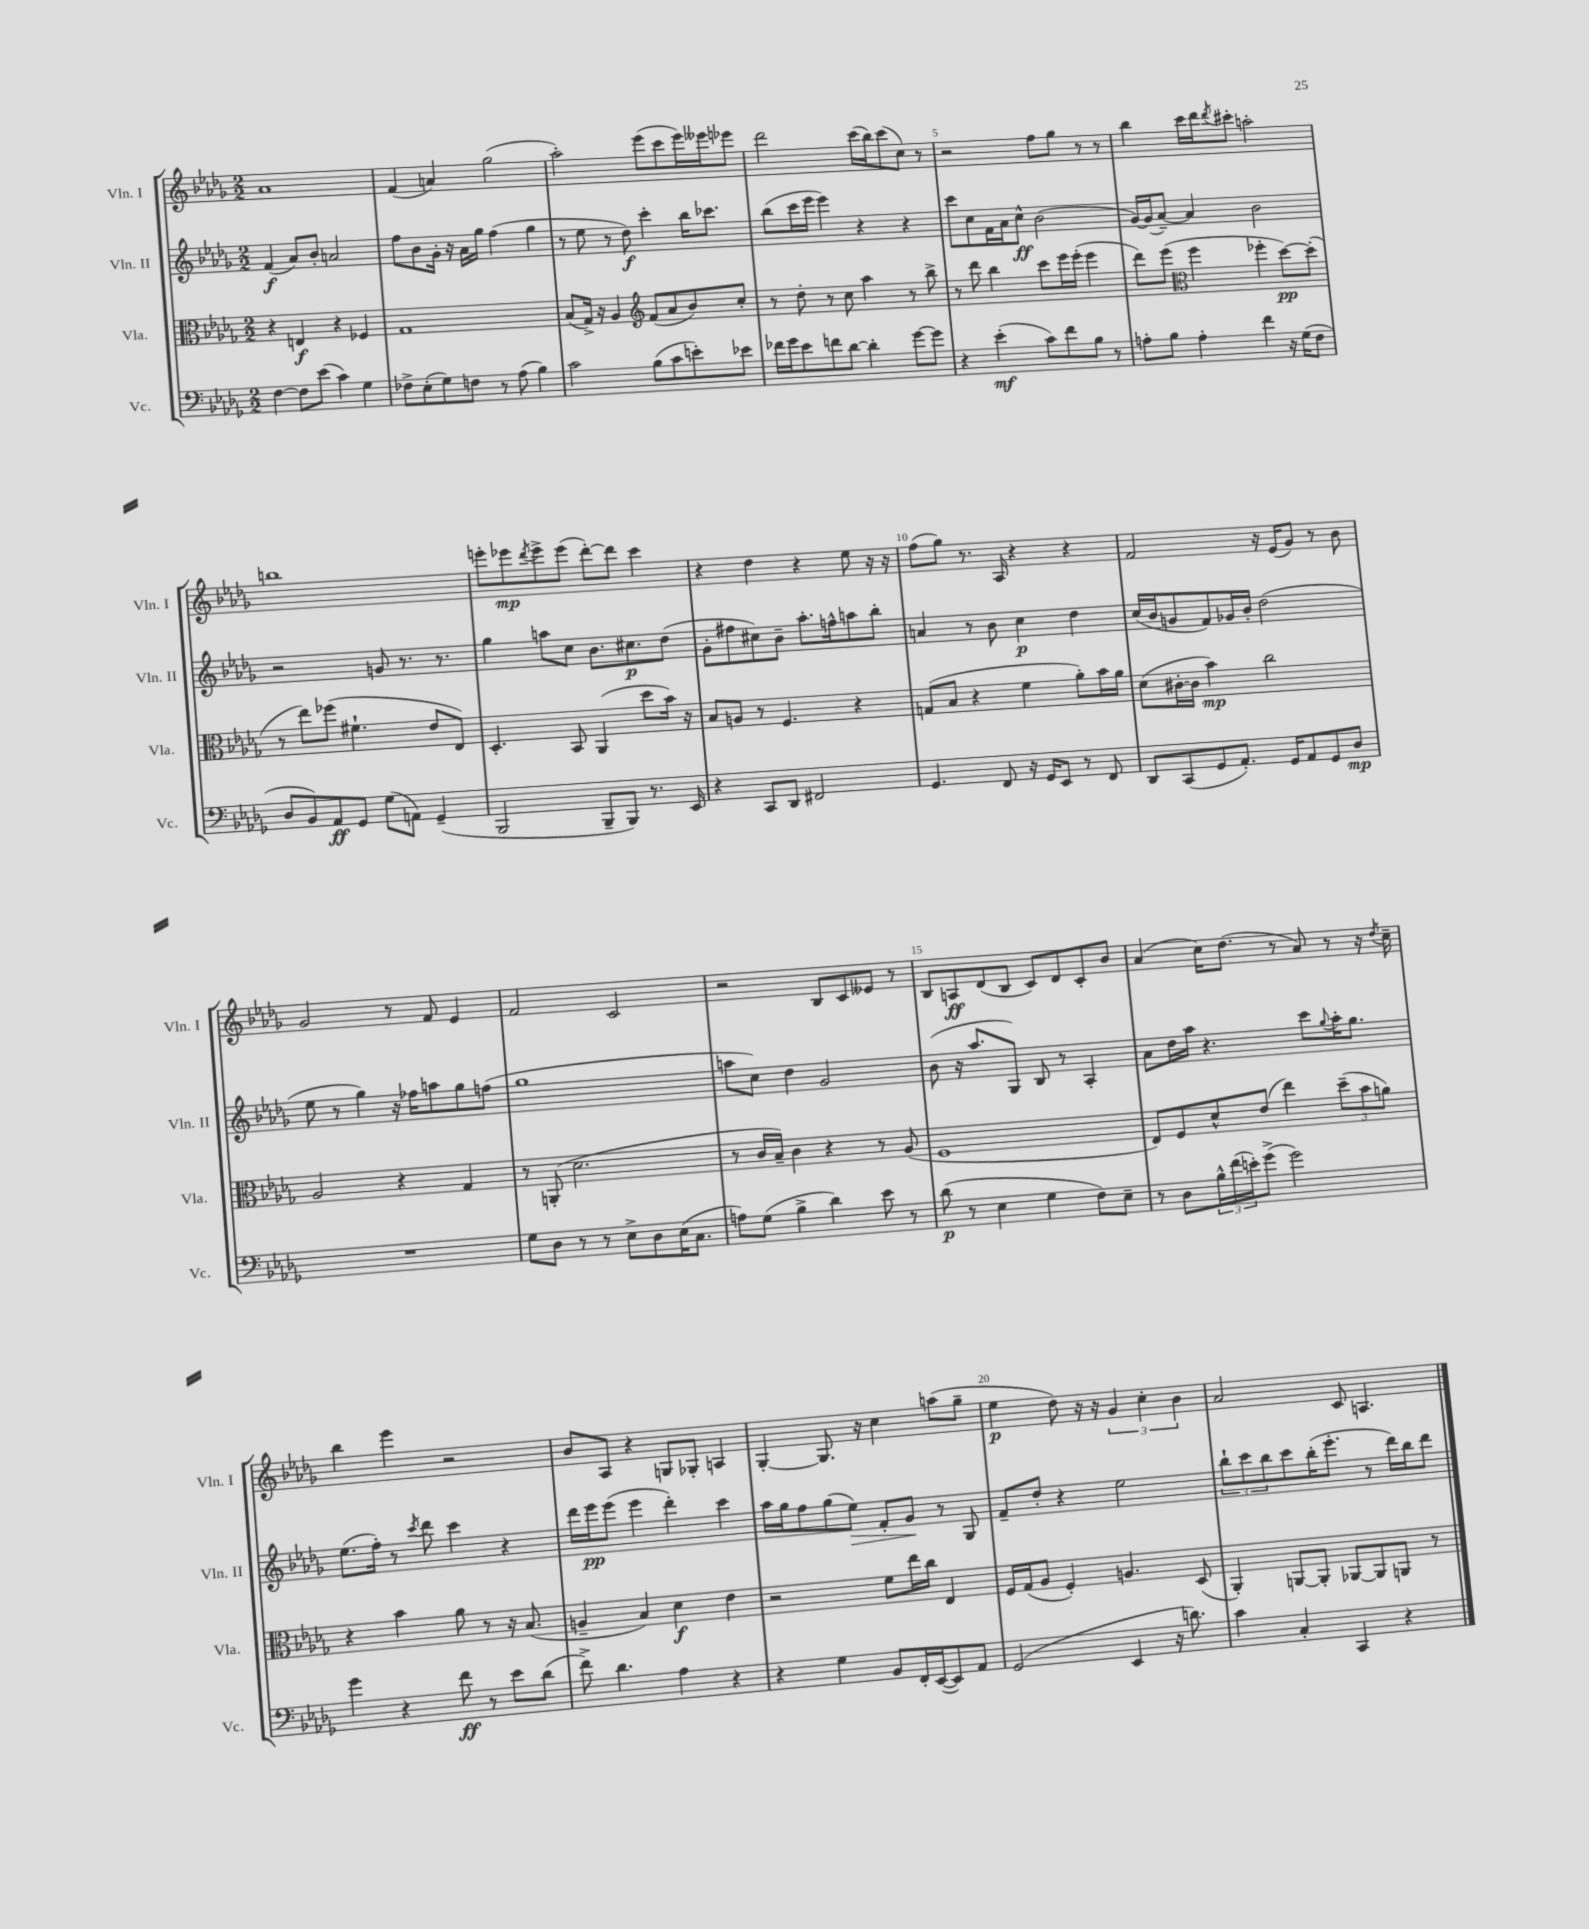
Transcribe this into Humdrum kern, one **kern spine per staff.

**kern	**kern	**kern	**kern
*staff4	*staff3	*staff2	*staff1
*clefF4	*clefC3	*clefG2	*clefG2
*k[b-e-a-d-g-]	*k[b-e-a-d-g-]	*k[b-e-a-d-g-]	*k[b-e-a-d-g-]
*M2/2	*M2/2	*M2/2	*M2/2
[4F\	4r	(4f/	1a-
8F\]L	4E/	8a-/L)	.
(8e-\J	.	8b-'/J	.
4c\)	4r	2a/	.
4G-\	4F-/	.	.
=	=	=	=
8F-^\L	1G-	8ff\L	(4f/
(8E-'\	.	8b-\	.
8G-\)	.	16g-'\Jk	4a/)
.	.	16r	.
8F\J	.	16a-\LL	.
.	.	16gg-\JJ	.
8r	.	(4ff\	(2gg-\
(8A-\	.	.	.
4B-\)	.	4gg-\	.
=	=	=	=
2c\	(8B-/L	8r	2aa-'\)
.	16G-^/Jk)	8ee-\	.
.	16r	.	.
.	4A-/	8r	.
.	.	8dd-\)	.
*	*clefG2	*	*
(8B-\L	(8f/L	4ccc'\	(8eee-\L
8c\	8a-/	.	8ccc\
8e'\)	8b-/)	16bb-\LK	16eee-\L)
.	.	8.ccc-\J	16eee--\J
8e-\J	8cc'/J	.	8eee-\J
=	=	=	=
16f-\LL	8r	(8bb-\L	2ddd-\
16g-\J	.	.	.
8e-\	8dd-'\	16ccc\L	.
.	.	16eee-\JJ	.
8f\	8r	4eee-\)	.
[8d-\J	8cc\	.	.
4d-'\]	4aa-\	4r	(16ccc\LL
.	.	.	16bb-\J)
.	.	.	(8ccc\
[8g-\L	8r	4r	8cc\J)
8g-\]J	8bb-^\	.	8r
=	=	=	=
4r	8r	8ccc\L	2r
.	8ddd-\	8cc\	.
(4e-'\	4bb-\	16f\L	.
.	.	16a-\J	.
.	.	8cc^^\J	.
8c\L)	8ccc\L	(2b-\	8ff\L
8f\	16eee-\L	.	8gg-\J
.	(16eee-'\JJ	.	.
8B-\J	4eee-\	.	8r
8r	.	.	8r
=	=	=	=
8A'\L	8ddd-\L)	[16g-/LL)	4bb-\
.	.	(16g-/]J	.
8B-\J	(8eee-\J	[8a-~/J)	.
*	*clefC3	*	*
4A'\	4ff\	4a-/]	16ccc\LL
.	.	.	16ddd-\J
.	.	.	8qddd-/
.	.	.	8ccc#'\J
4f\	4ff-'\	2b-\	2aa'\
16r	[8dd-\L)	.	.
(16G-\LK	.	.	.
8F\J	(8dd-'\]J	.	.
=	=	=	=
8D-/L	8r	2r	1bb
8BB-/)	8ee-\L)	.	.
8AA-/	(8ff-\J	.	.
8GG-/J	4.f#`\	.	.
(8G-\L	.	8g/	.
8AA\J)	.	8.r	.
(4GG-~/	8e-/L	.	.
.	.	8.r	.
.	8E-/J)	.	.
=	=	=	=
2BBB-/	4.D-'/	4gg-\	8eee'\L
.	.	.	8eee-\
.	.	.	8qddd-/
.	.	8aa\L	8eee-^\
.	8BB-/	8cc\J	(8eee-\J
8BBB-~/L	(4AA-/	8.b-\L	[8ddd-'\L)
8BBB-/J)	.	.	8ddd-\]J
.	.	8.cc#\	.
8.r	8dd-\L	.	4ccc\
.	16b-\Jk)	(8dd-\J	.
16EE-/	16r	.	.
=	=	=	=
4r	8B-/L	8g-'\L	4r
.	8A/J	8ff#\	.
8CC/L	8r	8cc#\)	4dd-\
8DD-/J	4.F/	8b-~\J	.
2FF#/	.	8.aa-'\L	4r
.	.	16ff^^\k	.
.	4r	8aa\	8ee-\
.	.	8bb-'\J	16r
.	.	.	16r
=	=	=	=
4.GG-/	(8G/L	4a/	(8ff\L
.	8B-/J	.	8gg-\J)
.	4r	8r	8.r
8FF/	.	8b-\	.
.	.	.	16A-/
16r	4f\	4cc\	4r
16GG-/LK	.	.	.
8EE-/J	.	.	.
8r	8a-'\L)	4dd-\	4r
8FF/	16b-\L	.	.
.	16a-\JJ	.	.
=	=	=	=
8DD-/L	(8d-\L	(16cc/LL	2f/
.	.	16b-/J	.
(8CC/	[16c#'\L	8g/	.
.	16c#\]JJ	.	.
8GG-/	4b-\)	8f/)	.
8.AA-'/J)	.	16g-/L	.
.	.	16b-'/JJ	.
.	2cc\	(2dd-\	16r
16GG-/LK	.	.	(16e-/LK
8AA-/	.	.	8g-/J)
8GG-/	.	.	8r
8D-/J	.	.	8b-\
=	=	=	=
1r	2A-/	8ee-\	2g-/
.	.	8r	.
.	.	4gg-\)	.
.	4r	16r	8r
.	.	16ff-\LK	.
.	.	8aa\	8f/
.	4G-/	8gg-\	4e-/
.	.	(8ff\J	.
=	=	=	=
8G-\L	8r	1gg-	2f/
8D-\J	(8AA'/	.	.
8r	2.d-\	.	.
8r	.	.	.
8E-^\L	.	.	2c/
8D-\	.	.	.
(16E-\K	.	.	.
8.C\J	.	.	.
=	=	=	=
8A\L)	8r	8aa\L	2r
(8G-\J	16c/LL	8cc\J)	.
.	16B-~/JJ)	.	.
4B-^\	4c\	4dd-\	.
4d-\)	4r	2g-/	8B-/L
.	.	.	8c/
8e-\	8r	.	8e--/J
8r	(8A-/	.	8r
=	=	=	=
(8d-\	1F	(8b-\	8B-/L
8r	.	16r	8A/
.	.	8.aa-/L	.
4E-\	.	.	(8d-/
.	.	8G-/J)	8B-/J
4G-\	.	8B-/	8c/L)
.	.	8r	8d-/
8F\L)	.	4A-'/	8c'/
8E-~\J	.	.	8b-/J
=	=	=	=
8r	8E-/L)	8a-\L	(4a-/
8D-\L	8F/	16dd-\L	.
.	.	16aa-\JJ	.
24B-^^\L	8d-^^/	4.r	16cc\LK)
(24f\	.	.	.
.	.	.	(8.dd-\J
24e'\J)	.	.	.
(8g-^\J	(8e-/J	.	.
2g-\)	4ee-\)	.	8r
.	.	8ccc\L	8a-/)
.	.	8qqgg-/	.
.	(12dd-~\L	16aa-'\K	8r
.	.	8.gg-\J	.
.	12b-\	.	.
.	.	.	16r
.	12a\J)	.	.
.	.	.	8qdd-/
.	.	.	16cc~\
=	=	=	=
4g-\	4r	(8.ee-\L	4bb-\
.	.	16ff'\Jk)	.
4r	4b-\	8r	4eee-\
.	.	8qccc/	.
.	.	8ddd-\	.
8f\	8a-\	4ccc\	2r
8r	8r	.	.
8e-\L	16r	4r	.
.	(8.B-/	.	.
(8d-\J	.	.	.
=	=	=	=
8f^\)	4A~/	16ddd-\LL	8b-/L
.	.	16eee-\J	.
4.d-\	.	(8eee-\J	8A-/J
.	4B-/)	4eee-\	4r
4A-\	4d-\	4ddd-'\)	8G/L
.	.	.	8G-'/J
4r	4e-\	4ccc\	4A/
=	=	=	=
4r	2r	16aa-\LL	[4G-'/
.	.	16gg-\J	.
.	.	8ff\	.
4G-\	.	(8gg-\	8.G-/]
.	.	8ee-\J)	.
.	.	.	16r
8BB-/L	8f\L	8f'/L	4cc\
16FF'/L	16ee-\L	8g-/J	.
([16EE-/J	16cc\JJ	.	.
8EE-/])	4E-/	8r	(8aa\L
8AA-/J	.	8G-/	8gg-~\J
=	=	=	=
(2GG-/	16F/LL	8f~/L	4ee-\
.	(16G-/J	.	.
.	8A-/J	8dd-'/J	.
.	4F'/)	4r	8dd-\)
.	.	.	16r
.	.	.	16r
4EE-/	4.A/	2ee-\	6g-/
.	.	.	6cc'\
16r	.	.	.
8.d\)	.	.	.
.	.	.	6b-\
.	(8D-/	.	.
=	=	=	=
4c\	4AA-'/)	12bb-`\L	2a-/
.	.	12ccc\	.
.	.	12bb-\	.
4C'/	[8AA/L	8ccc\	.
.	8AA'/]J	(16bb-'\K	.
.	.	8.eee-'\J	.
4CC/	[8AA-/L	.	8c/
.	8AA-/]	8r	4.A/
4r	8AA/J	16ddd-\LL)	.
.	.	16bb-\J	.
.	8r	8ddd-\J	.
==	==	==	==
*-	*-	*-	*-
